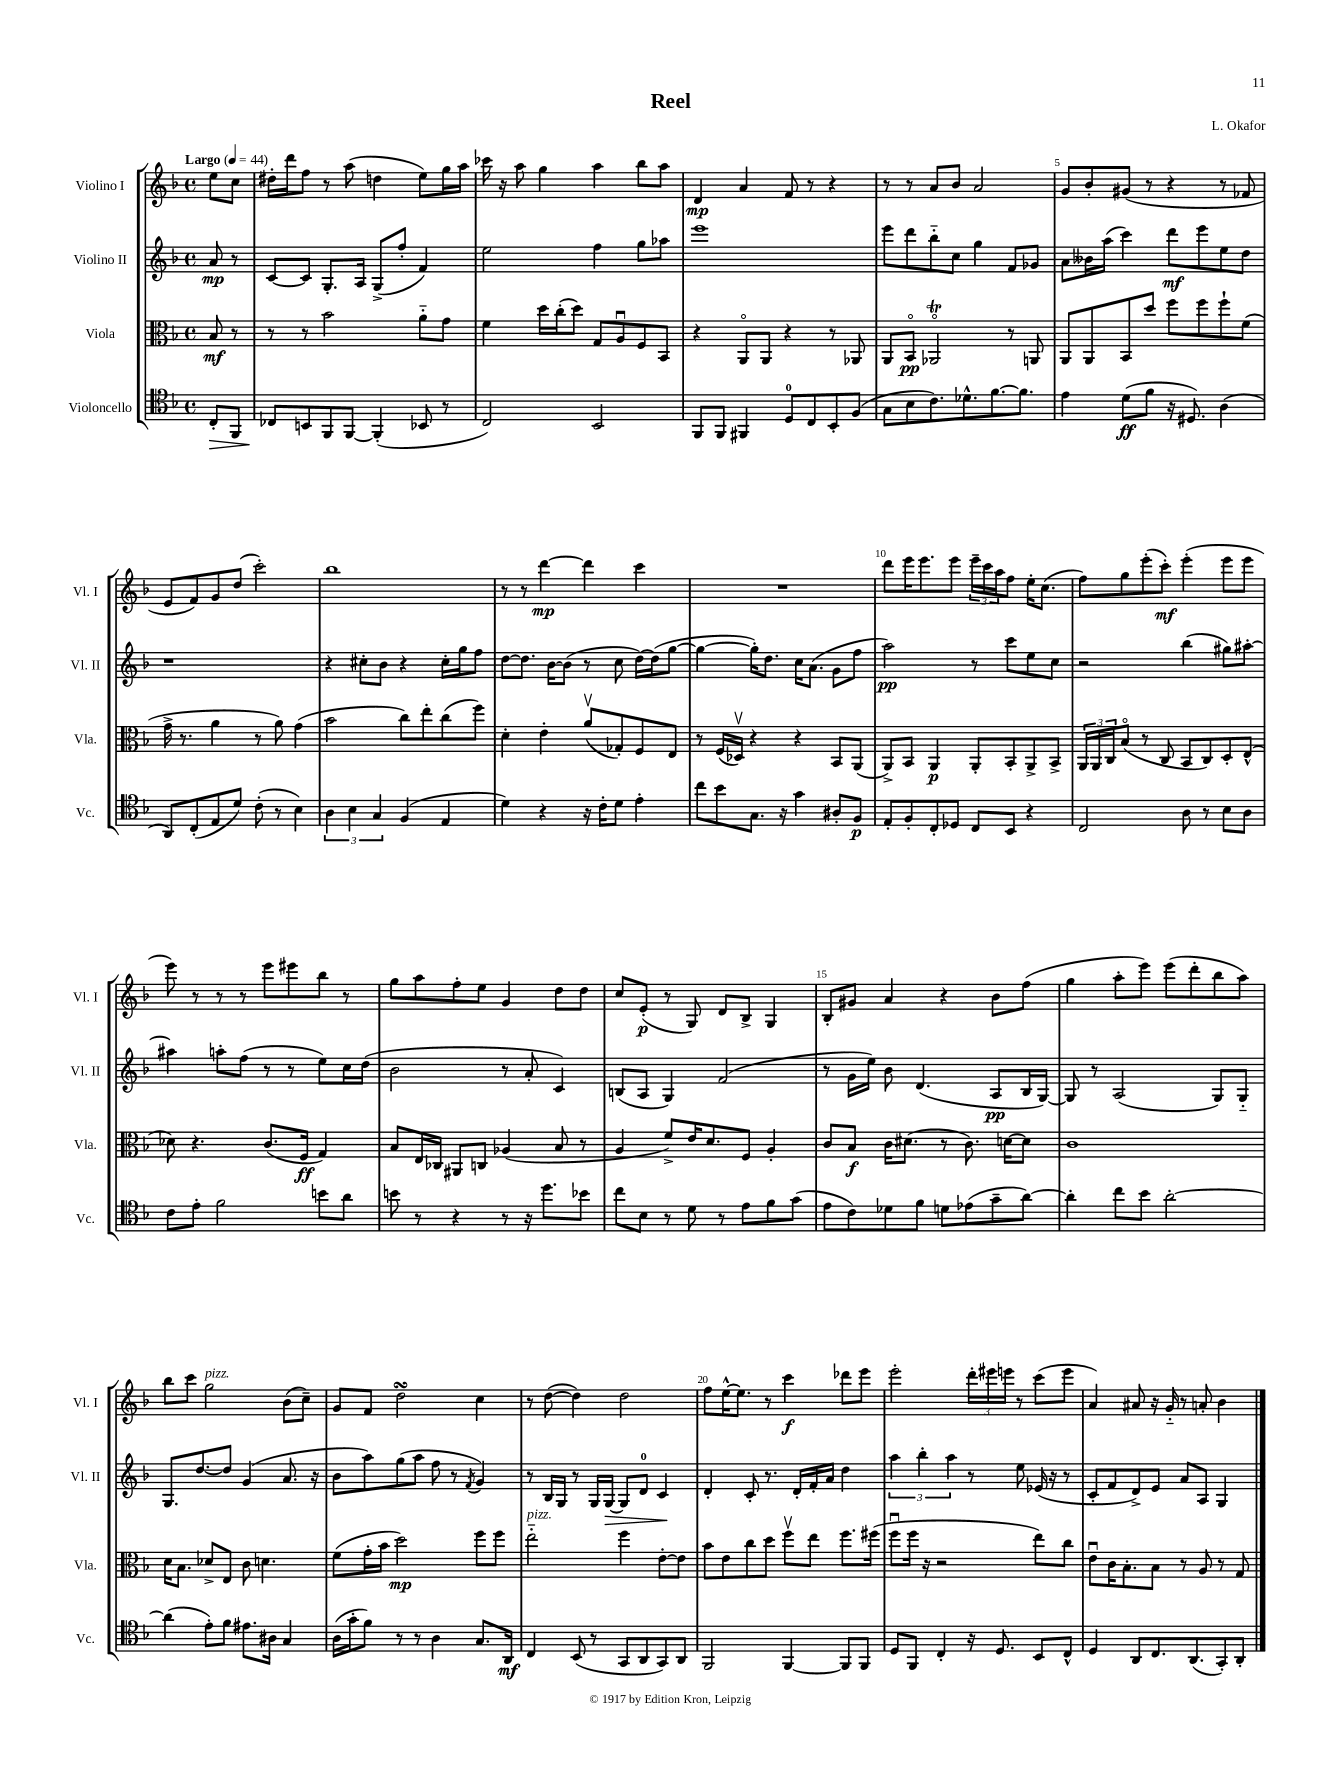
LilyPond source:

\header { title = "Reel" composer = "L. Okafor" }
<<
\new StaffGroup <<
\new Staff = "s0" \with { instrumentName = "Violino I" shortInstrumentName = "Vl. I" } {
    \clef treble \key f \major \defaultTimeSignature \time 4/4 \partial 4 \tempo "Largo" 4 = 44
    e''8 c''8 |
    dis''16-. d'''16 f''8 r8 a''8( d''4 e''8) g''16 a''16 |
    ces'''16 r16 a''8 g''4 a''4 bes''8 a''8 |
    d'4\mp a'4 f'8 r8 r4 |
    r8 r8 a'8 bes'8 a'2 |
    g'8 bes'8-. gis'8( r8 r4 r8 fes'8 |
    e'8 f'8) g'8 d''8( c'''2-.) |
    bes''1 |
    r8 r8 d'''4~\mp d'''4 c'''4 |
    R1 |
    d'''8 e'''16 e'''8. e'''8 \tuplet 3/2 { e'''16-- c'''16 a''16 } f''8 e''16-. c''8.( |
    f''8) g''8 e'''8-.( c'''8-.\mf) e'''4-.( e'''8 e'''8 |
    e'''8) r8 r8 r8 e'''8 eis'''8 bes''8 r8 |
    g''8 a''8 f''8-. e''8 g'4 d''8 d''8 |
    c''8 e'8-.\p( r8 g8) d'8 bes8-> g4 |
    bes8-. gis'8 a'4 r4 bes'8 f''8( |
    g''4 a''8-. e'''8) e'''8( d'''8-. bes''8 a''8) |
    bes''8 c'''8 g''2^\markup { \italic "pizz." } bes'8( c''8--) |
    g'8 f'8 d''2\turn c''4 |
    r8 d''8~( d''4) d''2 |
    f''8 e''16~-^ e''8. r8 c'''4\f des'''8 e'''8 |
    e'''2-. \tuplet 3/2 { d'''16-. eis'''16 e'''16 } r8 c'''8( e'''8 |
    a'4) ais'8 r16 g'16-_ r8 a'8-. bes'4 \bar "|." |
}
\new Staff = "s1" \with { instrumentName = "Violino II" shortInstrumentName = "Vl. II" } {
    \clef treble \key f \major \defaultTimeSignature \time 4/4 \partial 4
    a'8\mp r8 |
    c'8~ c'8 g8.-. a16 g8->( f''8-. f'4) |
    e''2 f''4 g''8 aes''8 |
    e'''1 |
    e'''8 d'''8 bes''8-_ c''8 g''4 f'8 ges'8 |
    a'8 beses'16 a''16( c'''4) d'''8\mf e'''8 e''8 d''8 |
    r1 |
    r4 cis''8-. bes'8 r4 cis''16-. g''16 f''8 |
    d''8~ d''8. bes'16~ bes'8( r8 c''8 d''16~) d''16( g''8~ |
    g''4~ g''16-.) d''8. c''16 a'8.( g'8 f''8 |
    a''2\pp) r8 c'''8 e''8 c''8 |
    r2 bes''4( gis''8) ais''8~-. |
    ais''4 a''8-. f''8( r8 r8 e''8) c''16 d''16( |
    bes'2 r8 a'8-. c'4) |
    b8( a8 g4) f'2( |
    r8 g'16 e''16) bes'8 d'4.( a8\pp bes16 g16~) |
    g8 r8 a2( g8) g8-_ |
    g8. d''8.~ d''8 g'4( a'8. r16 |
    bes'8 a''8) g''8( a''8 f''8 r8 \acciaccatura { f'8 } g'4) |
    r8 bes16 g16 r8 g16 g16~\> g8 d'8-0 c'4\! |
    d'4-. c'8-. r8. d'16-. f'16-. a'16 d''4 |
    \tuplet 3/2 { a''4 bes''4-. a''4 } r8 e''8 ees'16( r16 r8 |
    c'8-. f'8 d'8->) e'8 a'8 a8 g4 \bar "|." |
}
\new Staff = "s2" \with { instrumentName = "Viola" shortInstrumentName = "Vla." } {
    \clef alto \key f \major \defaultTimeSignature \time 4/4 \partial 4
    bes8\mf r8 |
    r8 r8 bes'2 a'8-_ g'8 |
    f'4 d''16 c''16-.( d''8) g8 a8\downbow f8 bes,8 |
    r4 a,8\flageolet a,8 r4 r8 aes,8 |
    a,8 bes,8\flageolet\pp aes,2\flageolet\trill r8 a,8 |
    a,8 a,8 bes,8 d''8 f''8 f''8 f''8-! f'8( |
    g'16-> r8. a'4 r8 a'8) g'4( |
    bes'2 c''8) e''8-. c''8( f''8) |
    d'4-. e'4-. a'8\upbow( ges8-.) f8 e8 |
    r8 f16( des16\upbow) r4 r4 bes,8 a,8( |
    a,8->) bes,8 a,4\p a,8-. bes,8-. a,8-> bes,8-> |
    \tuplet 3/2 { a,16 a,16 c16 } bes8\flageolet( r8 c8 bes,8 c8) d8-. e8-^( |
    des'8) r4. c'8.( f16\ff g4) |
    bes8 e16 ces16 ais,8 c8 aes4( bes8 r8 |
    a4 f'8->) e'16 d'8. f8 a4-. |
    c'8 bes8\f c'16 dis'8.( r8 c'8.) d'16~ d'8 |
    c'1 |
    d'16 bes8. des'8-> e8 c'8 d'4. |
    f'8( g'16-. bes'16 d''2\mp) f''8 f''8 |
    e''2-_^\markup { \italic "pizz." } f''4 e'8~-. e'8 |
    bes'8 e'8 c''8 d''8 f''8\upbow e''8 f''8. fis''16( |
    f''8\downbow f''16 r16 r2 e''8) c''8 |
    e'8\downbow c'16 bes8.-. bes8 r8 a8 r8 g8 \bar "|." |
}
\new Staff = "s3" \with { instrumentName = "Violoncello" shortInstrumentName = "Vc." } {
    \clef tenor \key f \major \defaultTimeSignature \time 4/4 \partial 4
    c8-.\> f,8 |
    ces8\! b,8 f,8 f,8~ f,4-.( bes,8 r8 |
    c2) bes,2 |
    f,8 f,8 fis,4 d8-0 c8 bes,8-. f8( |
    g8 bes8 c'8.) des'8.-^ f'8.~ f'8. |
    e'4 d'8\ff( f'8 r16 dis8.) a4( |
    a,8) c8-.( e8 d'8) c'8-.( r8 bes4) |
    \tuplet 3/2 { a4 bes4 g4 } f4( e4 |
    d'4) r4 r16 c'16-. d'8 e'4-. |
    c''8 bes'8 g8. r16 g'4 ais8-. f8\p |
    e8-. f8-. c8-. des8 c8 bes,8 r4 |
    c2 a8 r8 bes8 a8 |
    c'8 e'8-. f'2 b'8 a'8 |
    b'8 r8 r4 r8 r16 d''8. bes'8 |
    c''8 bes8 r8 d'8 r8 e'8 f'8 g'8( |
    e'8 c'8) des'8 f'8 d'8 ees'8( g'8-- a'8~) |
    a'4-. c''8 bes'8 a'2~-. |
    a'4( e'8-.) f'8 eis'8. ais16 g4 |
    a16( g'16-. f'8) r8 r8 a4 g8. a,16\mf |
    c4 bes,8( r8 g,8 a,8 g,8) a,8 |
    f,2 f,4~ f,8 f,8 |
    d8 f,8 c4-. r16 d8. bes,8 c8-^ |
    d4 a,8 c8. a,8.( g,8-.) a,8-. \bar "|." |
}
>>
>>
\layout { \context { \Score \override BarNumber.break-visibility = ##(#f #t #t) barNumberVisibility = #(every-nth-bar-number-visible 5) } }
